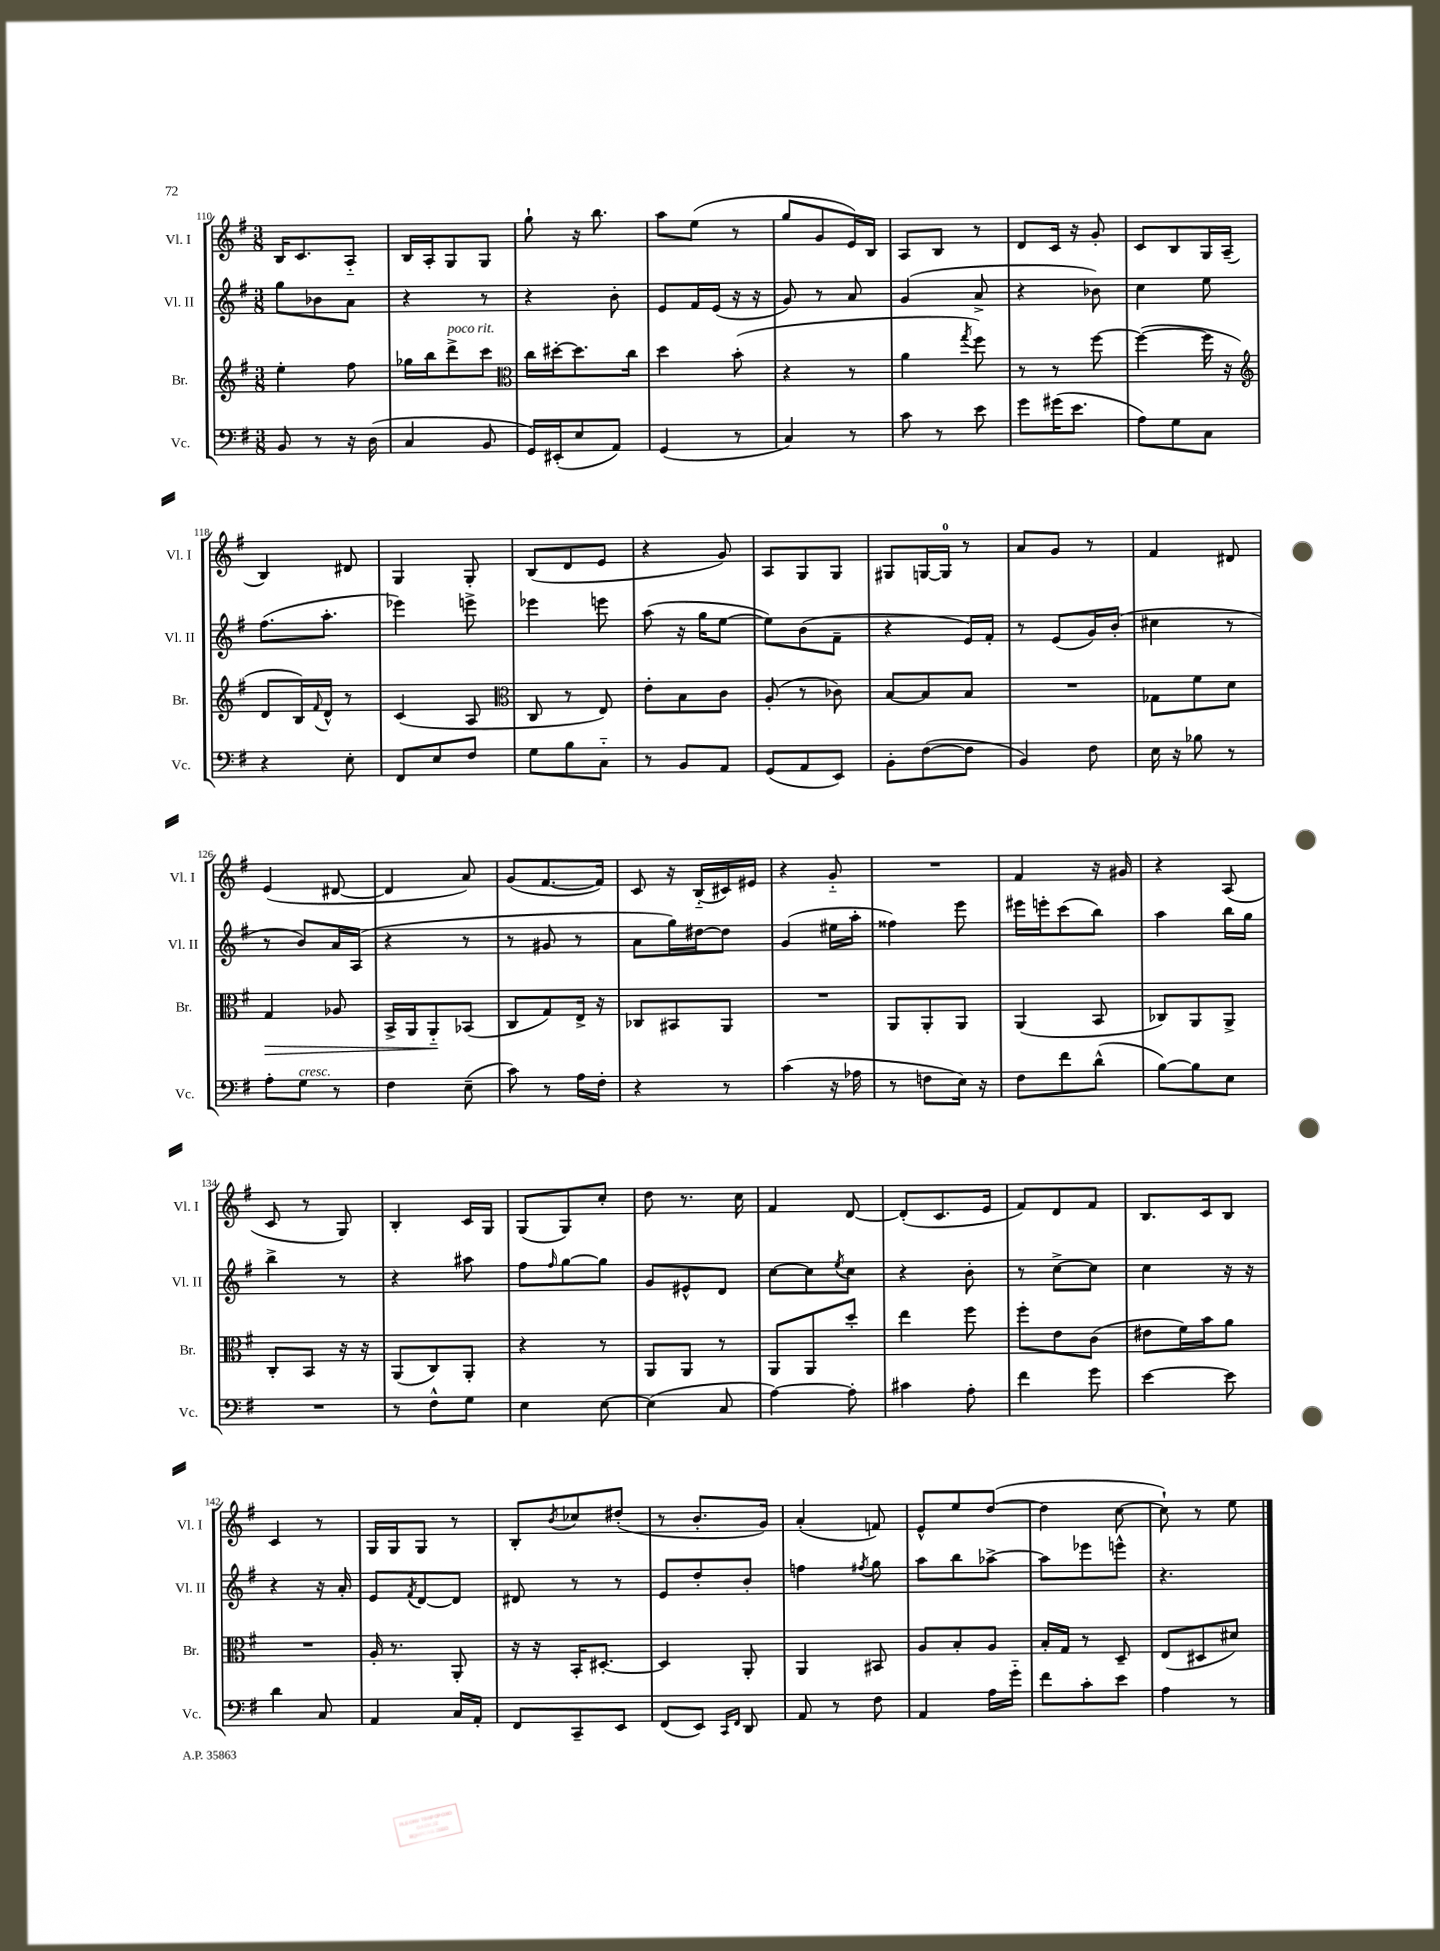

**kern	**kern	**kern	**kern
*staff4	*staff3	*staff2	*staff1
*clefF4	*clefG2	*clefG2	*clefG2
*k[f#]	*k[f#]	*k[f#]	*k[f#]
*M3/8	*M3/8	*M3/8	*M3/8
8BB	4ee'	8gg	16B
.	.	.	8.c
8r	.	8b-	.
16r	8ff#	8a	8A'~
(16D	.	.	.
=	=	=	=
4C	16gg-	4r	16B
.	16bb	.	16A'
.	8ddd^	.	8G
8BB	8ccc	8r	8G
=	=	=	=
*	*clefC3	*	*
16GG)	16cc	4r	8gg`
(16EE#'	[16dd#'	.	.
8E	8.dd#]	.	16r
.	.	.	8.bb
8AA)	.	8b'	.
.	16cc	.	.
=	=	=	=
(4GG	4dd	8e	8aa
.	.	16f#	(8ee
.	.	(16e	.
8r	(8b'	16r	8r
.	.	16r	.
=	=	=	=
4C)	4r	8g)	8gg
.	.	8r	8g
8r	8r	8a	16e)
.	.	.	16B
=	=	=	=
8c	4a	(4g	8A
8r	.	.	8B
.	8qgg	.	.
8e	8ff#)	8a^	8r
=	=	=	=
8g	8r	4r	8d
(16g#	8r	.	16c
8.e	.	.	16r
.	[8ff#	8b-)	8g'
=	=	=	=
8A)	(4ff#_	4cc	8c
8G	.	.	8B
8C	16ff#]	8ee	16G
.	16r	.	(16A~
=	=	=	=
*	*clefG2	*	*
4r	8d	(8.ff#	4B)
.	16B)	.	.
.	8qqf#	.	.
.	16d^^	8.aa'	.
8E'	8r	.	8d#
=	=	=	=
8FF#	(4c	4eee-)	4G
8E	.	.	.
8F#	8A	8eee^	8G'
=	=	=	=
*	*clefC3	*	*
8G	8C	4eee-	(8B
8B	8r	.	8d
8C'~	8E)	8eee	8e
=	=	=	=
8r	8e'	(8aa	4r
8BB	8B	16r	.
.	.	16gg	.
8AA	8c	[8ee	8g)
=	=	=	=
(8GG	(8A'	8ee])	8A
8AA	8r	(8b	8G
8EE)	8c-)	8f#~	8G
=	=	=	=
8BB'	[8B	4r	8G#
([8F#	8B]	.	[16G
.	.	.	16G]
8F#]	8B	16e)	8r
.	.	16f#'	.
=	=	=	=
4BB)	4.r	8r	8a
.	.	(8e	8g
8F#	.	16g)	8r
.	.	(16b'	.
=	=	=	=
16E	8G-	4cc#	4f#
16r	.	.	.
8B-	8f#	.	.
8r	8d	8r	8d#
=	=	=	=
8A'	4G	8r	(4e
8G	.	8b)	.
8r	8A-	16a	[8d#
.	.	(16A	.
=	=	=	=
4F#	16BB^	4r	4d#]
.	16AA	.	.
.	8AA'~	.	.
(8E~	(8BB-	8r	8a)
=	=	=	=
8c)	8C	8r	(8g
8r	8G)	8g#	[8.f#
16A	16E^	8r	.
16F#'	16r	.	16f#])
=	=	=	=
4r	8C-	8a	8c
.	8BB#	16gg)	16r
.	.	[16dd#	(16B'~
8r	8AA	8dd#]	16c#)
.	.	.	16e#
=	=	=	=
(4c	4.r	(4g	4r
16r	.	16ee#	8g'~
16A-	.	16aa'	.
=	=	=	=
8r	8AA	4ff##)	4.r
8F	8AA'	.	.
16E)	8AA	8eee	.
16r	.	.	.
=	=	=	=
8F#	(4AA	16eee#	4f#
.	.	16eee'	.
8f#	.	(8ccc	.
(8d^^	8BB	8bb)	16r
.	.	.	16g#
=	=	=	=
[8B)	8C-)	4aa	4r
8B]	8AA	.	.
8E	8AA^	16bb	(8A
.	.	16gg	.
=	=	=	=
4.r	8C'	4bb^	8c
.	8BB	.	8r
.	16r	8r	8G)
.	16r	.	.
=	=	=	=
8r	(8AA	4r	4B'
8F#^^	8C)	.	.
8G	8AA'	8aa#	16c
.	.	.	16G
=	=	=	=
4E	4r	8ff#	(8G
.	.	16qqff#	.
.	.	[8gg	8G)
[8E	8r	8gg]	8cc'
=	=	=	=
(4E]	8AA	8g	8dd
.	8AA	8e#^^	8.r
8C	8r	8d	.
.	.	.	16cc
=	=	=	=
[4A)	8AA	[8cc	4f#
.	8AA	8cc]	.
.	.	8qee	.
8A']	8dd'	8cc	[8d
=	=	=	=
4c#	4ee	4r	(8d']
.	.	.	8.c
8A'	8ff#	8b'	.
.	.	.	16e
=	=	=	=
4f#	8ff#'	8r	8f#)
.	8e	[8cc^	8d
8g	(8c	8cc]	8f#
=	=	=	=
[4e	8e#	4cc	8.B
.	16f#)	.	.
.	16b	.	16c
8e]	8a	16r	8B
.	.	16r	.
=	=	=	=
4d	4.r	4r	4c
8C	.	16r	8r
.	.	16a'	.
=	=	=	=
4AA	16A'	8e	16G
.	8.r	.	16G
.	.	8qf#	.
.	.	[8d	8G
16C	8AA'	8d]	8r
16AA'	.	.	.
=	=	=	=
8FF#	16r	8d#	8B'
.	16r	.	.
.	.	.	8qb
8CC~	16BB'	8r	8cc-
.	[8.D#'	.	.
8EE	.	8r	(8dd#'
=	=	=	=
(8FF#	4D#]	8e	8r
8EE)	.	8dd'	8.b'
16qqCC	.	.	.
16qqFF#	.	.	.
8DD	8AA'	8b'	.
.	.	.	16g)
=	=	=	=
8AA	4AA	4ff	(4a'
8r	.	.	.
.	.	8qff#	.
8F#	8BB#	8gg	8f)
=	=	=	=
4AA	8A	8aa	8e^^
.	8B'	8bb	8ee
16A	8A	[8aa-^	([8dd
16g'~	.	.	.
=	=	=	=
8f#	16B'	8aa-]	4dd]
.	16G	.	.
8c'	8r	8eee-	.
8e	8D~	8eee^^	[8cc
=	=	=	=
4A	(8E	4.r	8cc`])
.	8D#	.	8r
8r	8d#)	.	8ee
==	==	==	==
*-	*-	*-	*-
